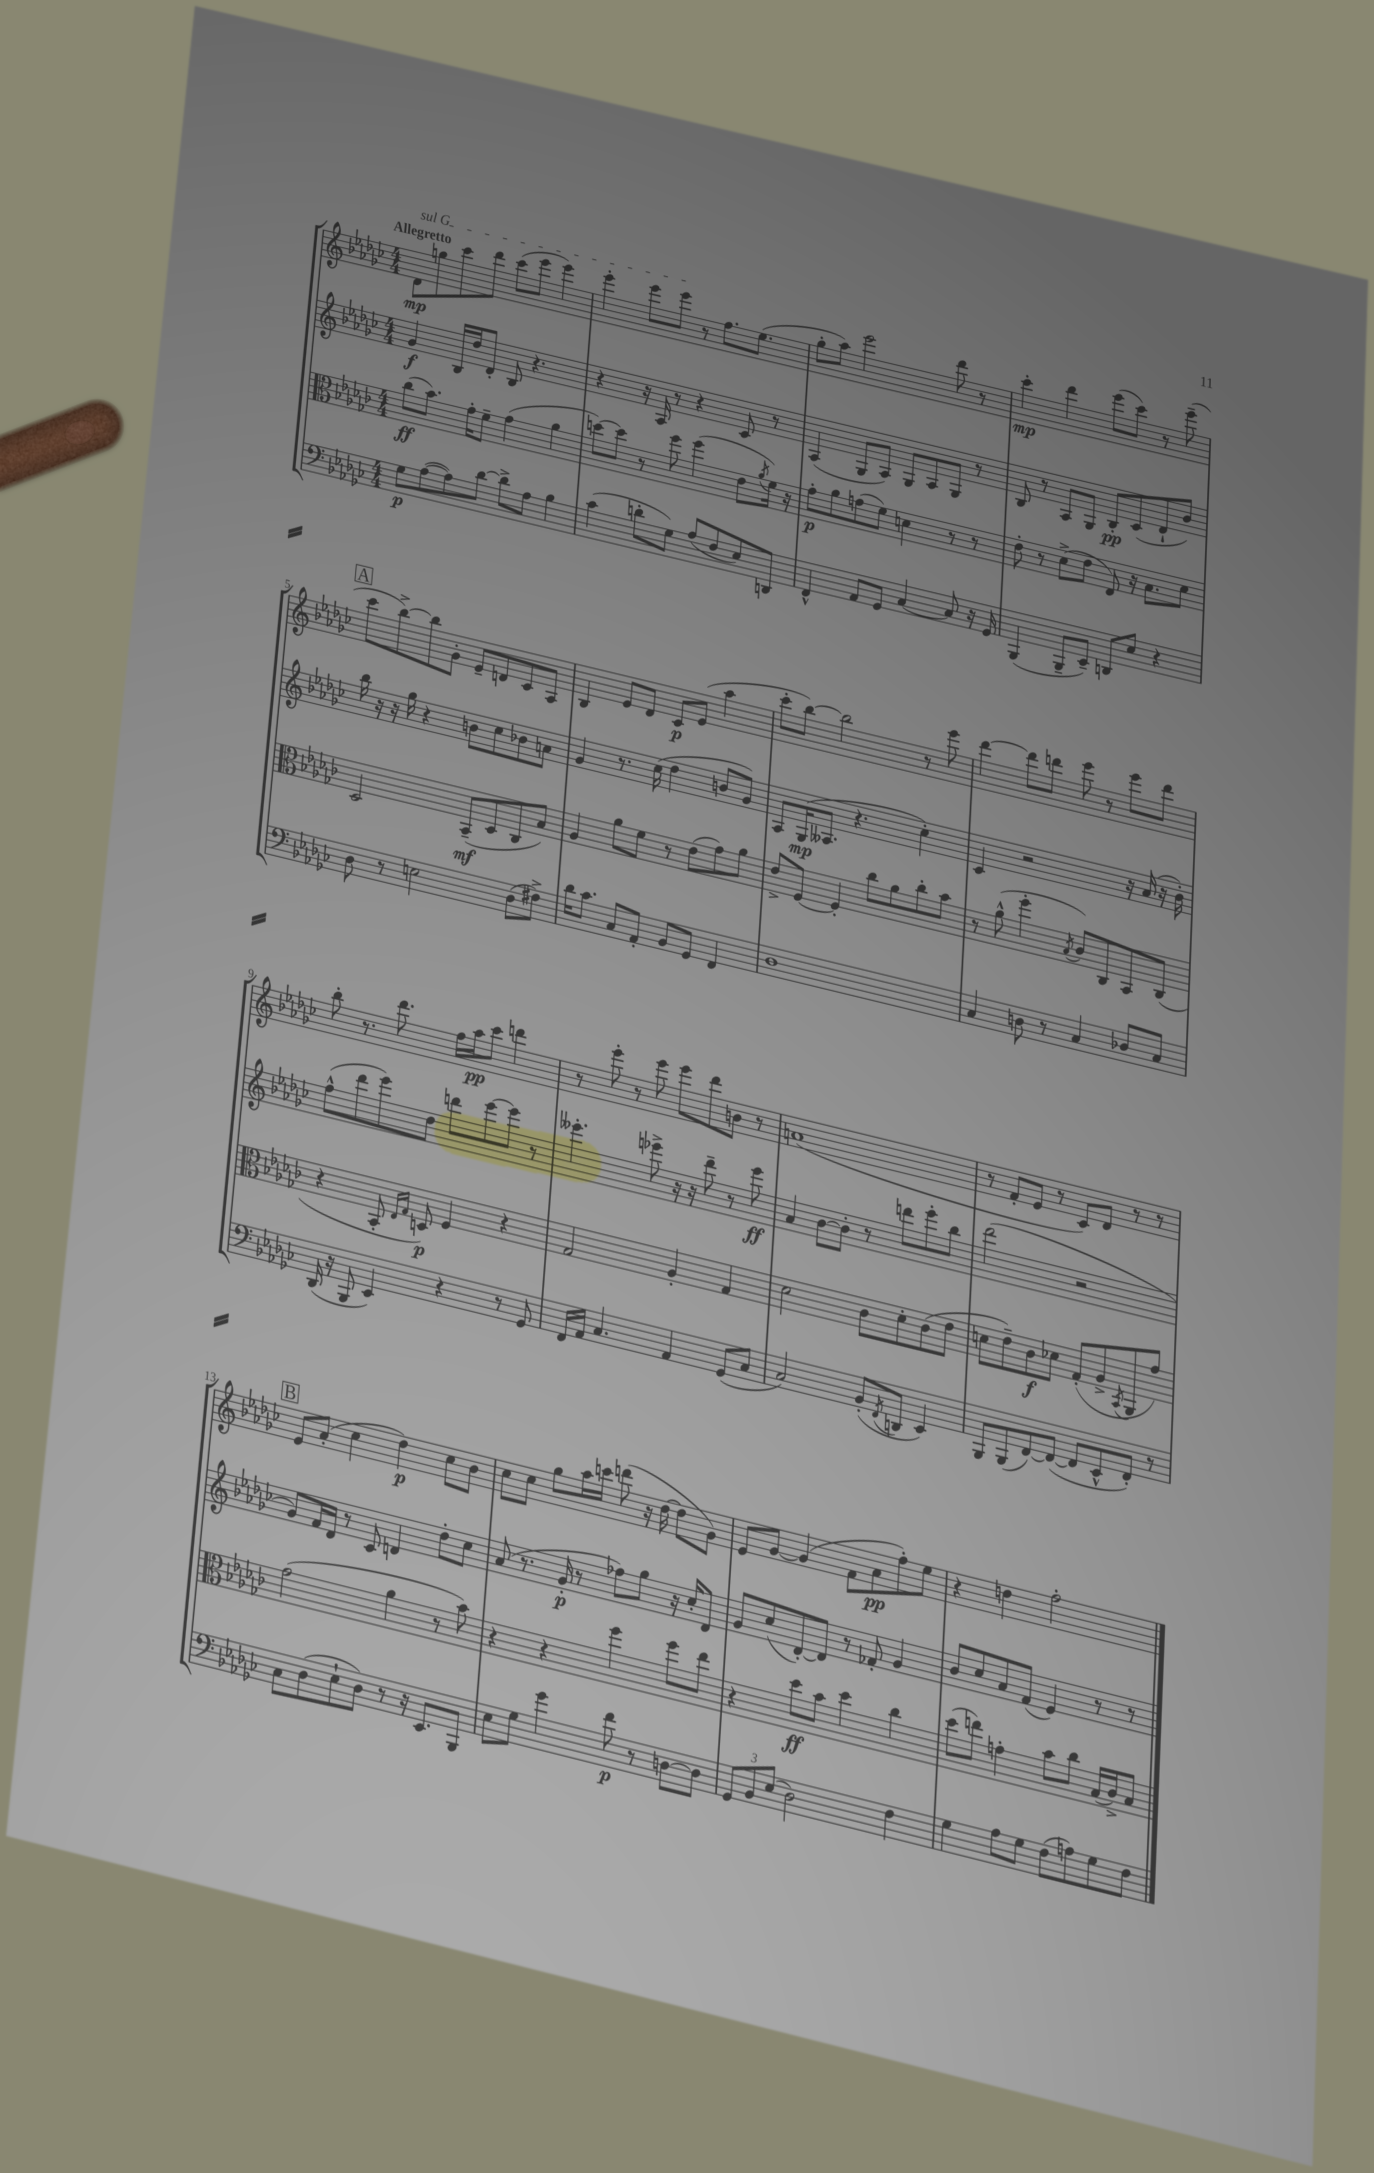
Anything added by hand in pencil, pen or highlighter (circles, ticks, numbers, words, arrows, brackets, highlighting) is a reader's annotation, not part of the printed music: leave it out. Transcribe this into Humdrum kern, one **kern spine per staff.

**kern	**kern	**kern	**kern
*staff4	*staff3	*staff2	*staff1
*clefF4	*clefC3	*clefG2	*clefG2
*k[b-e-a-d-g-c-]	*k[b-e-a-d-g-c-]	*k[b-e-a-d-g-c-]	*k[b-e-a-d-g-c-]
*M4/4	*M4/4	*M4/4	*M4/4
8G-\L	(8cc-\L	4g-/	8d-\L
([8A-\	8.b-\J)	.	8gg\
8A-\])	.	16B-/LL	8ccc-\
.	16g-'\LK	16dd-/J	.
[8d-\J	8f~\J	8d-'/J	8ddd-\J
8d-^\]L	(4g-\	8B-/	(8ccc-\L
8A-\J	.	4.r	8eee-\J
4B-\	4a-\	.	4eee-\)
=	=	=	=
(4c-\	[8dd\L)	4r	4eee-'\
.	8dd\]J	.	.
8d'\L	8r	16r	8eee-\L
.	.	16A-/	.
8G-\J)	8ff\	8r	8eee-\J
(8A-/L	(4ff\	4r	8r
8F/	.	.	8.ff\L
8E-/)	8e-\L	8c-/	.
.	.	.	(8.ee-\J
.	8qa-/	.	.
8DD/J	16f\Jk)	8r	.
.	16r	.	.
=	=	=	=
4FF^^/	8g-'\L	(4A-/	8gg-'\L
.	8a-\	.	8aa-\J)
8AA-/L	(8g\	8G-/L	2eee-\
8GG-/J	8f\J)	8A-/J)	.
[4C-/	4d\	8G-/L	.
.	.	8A-/	.
8C-/]	8r	8G-/J	8ddd-\
16r	8r	8r	8r
16GG-/	.	.	.
=	=	=	=
(4BBB-/	8e-'\	8B-/	4ccc-'\
.	8r	8r	.
8BBB-~/L	(8d-^\L	8A-/L	4ddd-\
8EE-~/J)	8e-\J	8G-/J	.
8DD/L	8E-/)	8B-'/L	(8eee-\L
8E-/J	16r	(8c-/	8ccc-\J)
.	8.B-\L	.	.
4r	.	8d-`/	8r
.	8d-\J	8b-/J)	(8eee-~\
=	=	=	=
8D-\	2D-/	16bb-\	8ccc-\L
.	.	16r	.
8r	.	16r	[8bb-^\)
.	.	16gg-\	.
2E\	.	4r	8bb-\]
.	.	.	8g-'\J
.	(8BB-~/L	8b\L	8e-~/L
.	8D-/	8cc-\	8d/
(8D-\L	8C-/	8b-\	8c-/
8F#^\J)	8B-/J)	8a\J	8A-/J
=	=	=	=
16d-\LK	4A-/	4g-/	4B-/
8.c-\J	.	.	.
8C-/L	8a-\L	8.r	8e-/L
8AA-'/J	8f\J	.	8d-/J
.	.	(16cc-\	.
8BB-/L	8r	4dd-\	8c-/L
8GG-/J	(8e-\L	.	(8e-/J
4FF/	8g-\)	8b/L	4aa-\
.	8a-\J	8g-/J)	.
=	=	=	=
1D-	8e-^/L	8A-/L	8ccc-'\L
.	[8F/J	(16G-/K	[8bb-\J)
.	.	8.A--/J	.
.	4F'/]	.	2bb-\]
.	.	4.r	.
.	8cc-\L	.	.
.	8a-\	.	.
.	8cc-'\	4cc-'\)	8r
.	8b-\J	.	8eee-\
=	=	=	=
4C-/	8r	4c-/	[4ddd-\
.	(8a-^^\	.	.
8D\	4ff'\	2r	8ddd-\]L
8r	.	.	8ddd\J
.	8qB-/	.	.
4C-/	8c-/L)	.	8eee-\
.	8C-/	.	8r
8D-/L	8BB-/	16r	8eee-\L
.	.	(16a-/	.
8C-/J	(8C-/J	16r	8ddd\J
.	.	16b-'\)	.
=	=	=	=
(16DD-/	4r	(8ff^^\L	8bb-'\
16r	.	.	.
8BBB-/	.	8ddd-\	8.r
4EE-/)	8BB-'/	8eee-\)	.
.	.	.	8.ddd-\
.	16qqE-/LL	.	.
.	16qqG-/JJ	.	.
.	8D/)	8dd-\J	.
4r	4F/	8ddd\L	16ff\LL
.	.	.	16aa-\J
.	.	[8eee-\	8ccc-\J
8r	4r	8eee-\]J	4ddd\
8GG-/	.	8r	.
=	=	=	=
16FF/LL	2G-/	4.eee--'\	8r
16AA-/JJ	.	.	.
4.C-/	.	.	8eee-'\
.	.	.	8r
.	.	8eee-^\	8eee-\
4AA-/	4A-'/	16r	8eee-\L
.	.	16r	.
.	.	8ddd-~\	8ddd-\
(8GG-/L	4G-/	8r	8b\J
8C-/J	.	8eee-\	8r
=	=	=	=
2C-/)	2d-\	4a-/	(1a
.	.	[8b-\L	.
.	.	8b-'\]J	.
(8BB-'/L	8c-\L	8r	.
8qFF/	.	.	.
8DD/J	8d-'\	8ddd\L	.
4EE-/)	(8c-\	8eee-'\	.
.	8e-\J	8bb-\J	.
=	=	=	=
8BBB-/L	8d\L	(2ddd-\	8r
(8BBB-/	8e-~\)	.	8f'/L
[8FF/)	8c-\	.	8e-/J
(8FF/_J	8d-\J	.	8r
8FF/]L	(8G-'/L	2r	8c-/L)
8EE-^^/	8A-^/	.	8d-/J
.	8qBB-/	.	.
8FF'/J)	8AA-/	.	8r
8r	8g-/J)	.	8r
=	=	=	=
8C-\L	(2g-\	8g-/L)	8e-/L
(8D-\	.	16f/L	(8a-'/J
.	.	16d-/JJ	.
8E-`\	.	8r	4cc-\
8D-\J)	.	8c-/	.
8r	4a-\	4d/	4dd-\)
16r	.	.	.
8.EE-/L	.	.	.
.	8r	8dd-'\L	8cc-\L
8BBB-/J	8b-\)	8cc-\J	8b-\J
=	=	=	=
8E-\L	4r	(8a-/	8cc-\L
8G-\J	.	8.r	8cc-\J
4g-\	4r	.	8gg-\L
.	.	16g-'/	.
.	.	8r	16aa-\L
.	.	.	16ccc\JJ
8f\	4ff\	8ff-\L)	(8ddd\
8r	.	8gg-\J	16r
.	.	.	[16dd-\
[8D\L	8ff\L	16r	8dd-\]L
.	.	16cc-'/LK	.
8D\]J	8ee-\J	8d-/J	8g-\J)
=	=	=	=
12GG-/L	4r	8g-/L	8e-/L
12BB-/	.	.	.
.	.	(8cc-/	[8g-/J
(12E-/J	.	.	.
2D-\)	8dd-\L	[8d-'/)	(4g-/]
.	8b-\J	8d-/]J	.
.	4dd-\	8r	8f\L
.	.	8f-'/	8a-\
4F\	4cc-\	4g-/	8ff'\)
.	.	.	8ee-\J
=	=	=	=
4G-\	(8dd-\L	8b-/L	4r
.	8ee\J)	8cc-/	.
8A-\L	4g'\	8a-/	4dd\
8G-\J	.	(8f/J	.
(8F\L	8b-\L	4e-/)	2ff'\
8A\)	8cc-\J	.	.
8G-\	(16B-/LL	8r	.
.	16c-^/J)	.	.
8F\J	8B-/J	8r	.
==	==	==	==
*-	*-	*-	*-
